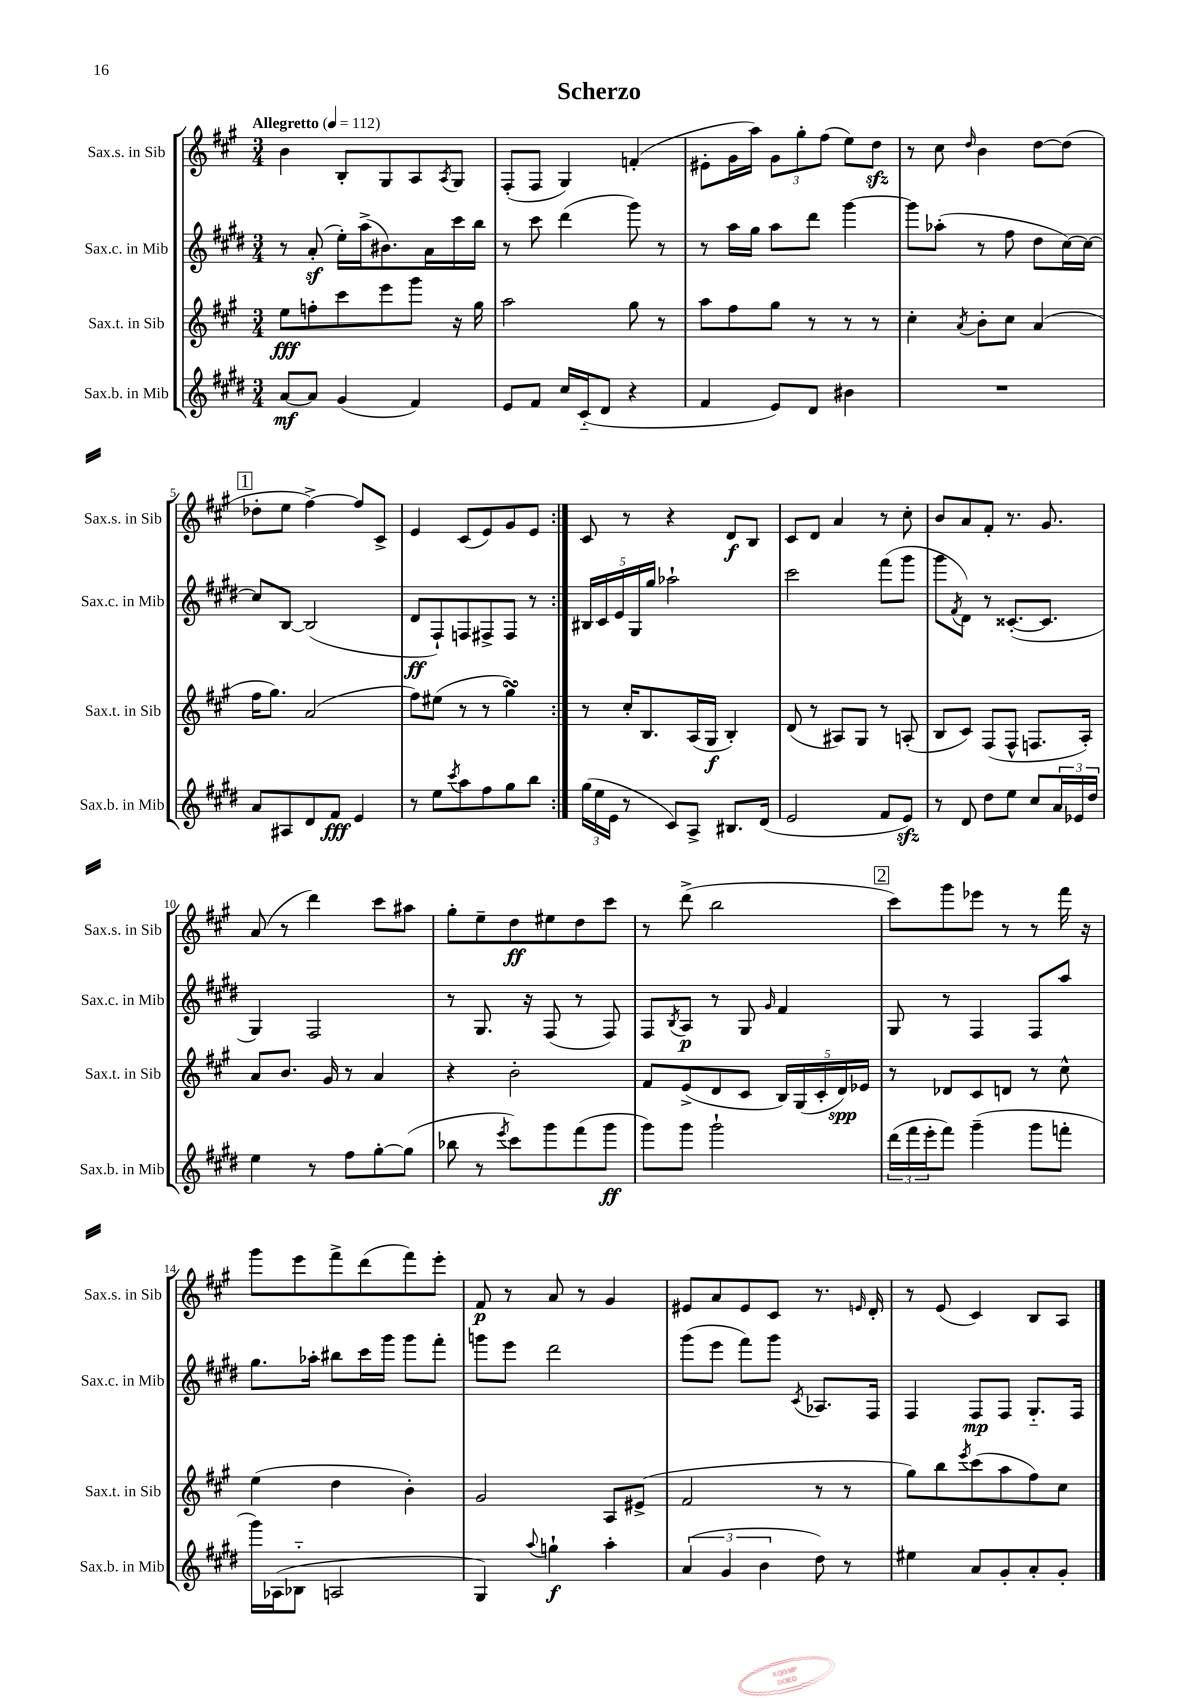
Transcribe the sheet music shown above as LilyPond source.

\header { title = "Scherzo" }
<<
\new StaffGroup <<
\new Staff = "s0" \with { instrumentName = "Sax.s. in Sib" shortInstrumentName = "Sax.s. in Sib" } {
    \clef treble \key a \major \numericTimeSignature \time 3/4 \tempo "Allegretto" 4 = 112
    \repeat volta 2 { b'4 b8-. gis8 a8 \acciaccatura { a8 } gis8 |
    fis8-.( fis8 gis4) f'4-.( |
    eis'8-. gis'16 a''16) \tuplet 3/2 { gis'8 gis''8-. fis''8( } e''8) d''8\sfz |
    r8 cis''8 \grace { d''16 } b'4 d''8~ d''8( |
    \mark \markup { \box "1" } des''8-. e''8 fis''4~->) fis''8 cis'8-> |
    e'4 cis'8( e'8) gis'8 e'8 | }
    cis'8 r8 r4 d'8\f b8 |
    cis'8 d'8 a'4 r8 cis''8-. |
    b'8 a'8 fis'8-. r8. gis'8. |
    a'8( r8 d'''4) cis'''8 ais''8 |
    gis''8-. e''8-- d''8\ff eis''8 d''8 cis'''8 |
    r8 d'''8->( b''2 |
    \mark \markup { \box "2" } cis'''8) gis'''8 ees'''8 r8 r8 fis'''16 r16 |
    gis'''8 e'''8 fis'''8-> d'''8( fis'''8) e'''8-. |
    fis'8\p r8 a'8 r8 gis'4 |
    eis'8 a'8 eis'8 cis'8 r8. \grace { e'16 } d'16-. |
    r8 e'8( cis'4) b8 a8 \bar "|." |
}
\new Staff = "s1" \with { instrumentName = "Sax.c. in Mib" shortInstrumentName = "Sax.c. in Mib" } {
    \clef treble \key e \major \numericTimeSignature \time 3/4
    \repeat volta 2 { r8 a'8-.\sf( e''16-.) a''16->( bis'8.) a'16 cis'''16 b''16 |
    r8 cis'''8 dis'''4( gis'''8) r8 |
    r8 a''16 gis''16 a''8 dis'''8 gis'''4~ |
    gis'''8 aes''8-.( r8 fis''8 dis''8 cis''16~) cis''16~ |
    \mark \markup { \box "1" } cis''8 b8~ b2( |
    dis'8\ff fis8-!) f8 fis8-> fis8 r8 | }
    \tuplet 5/4 { bis16 cis'16 e'16 gis16 gis''16 } aes''2-! |
    cis'''2 fis'''8( gis'''8 |
    gis'''8 \acciaccatura { fis'8 } dis'8) r8 cisis'8.~-.( cisis'8. |
    gis4) fis2 |
    r8 gis8. r16 fis8( r8 fis8) |
    fis8 \acciaccatura { b8 } a8\p r8 gis8 \grace { gis'16 } fis'4 |
    \mark \markup { \box "2" } gis8 r8 fis4 fis8 a''8 |
    gis''8. aes''16-. bis''8 cis'''16 gis'''16 gis'''8 fis'''8-. |
    g'''8 e'''8 dis'''2 |
    gis'''8( e'''8 fis'''8) gis'''8 \acciaccatura { cis'8 } aes8. fis16 |
    fis4 fis8\mp fis8 gis8.-_ fis16 \bar "|." |
}
\new Staff = "s2" \with { instrumentName = "Sax.t. in Sib" shortInstrumentName = "Sax.t. in Sib" } {
    \clef treble \key a \major \numericTimeSignature \time 3/4
    \repeat volta 2 { e''8\fff f''8-. cis'''8 e'''8 gis'''8 r16 gis''16 |
    a''2 gis''8 r8 |
    a''8 fis''8 gis''8 r8 r8 r8 |
    cis''4-. \acciaccatura { a'8 } b'8-. cis''8 a'4( |
    \mark \markup { \box "1" } fis''16 gis''8.) a'2( |
    fis''8) eis''8( r8 r8 gis''4\turn) | }
    r8 cis''16-. b8. a16( gis16\f b4-.) |
    d'8( r8 ais8) gis8 r8 a8-.( |
    b8 cis'8) fis8( fis8-^ f8. a16-.) |
    a'8 b'8. gis'16 r8 a'4 |
    r4 b'2-. |
    fis'8 e'8->( d'8 cis'8 \tuplet 5/4 { b16) gis16( cis'16-. d'16\spp) ees'16 } |
    \mark \markup { \box "2" } r8 des'8 cis'8 d'8 r8 cis''8-^ |
    e''4( d''4 b'4-.) |
    gis'2 a8 eis'8->( |
    fis'2 r8 r8 |
    gis''8) b''8 \acciaccatura { e'''8 } cis'''8( a''8 fis''8) cis''8 \bar "|." |
}
\new Staff = "s3" \with { instrumentName = "Sax.b. in Mib" shortInstrumentName = "Sax.b. in Mib" } {
    \clef treble \key e \major \numericTimeSignature \time 3/4
    \repeat volta 2 { a'8~\mf a'8 gis'4( fis'4) |
    e'8 fis'8 cis''16 cis'16-_( dis'8 r4 |
    fis'4 e'8) dis'8 bis'4 |
    R2. |
    \mark \markup { \box "1" } a'8 ais8 dis'8 fis'8\fff e'4 |
    r8 e''8 \acciaccatura { cis'''8 } a''8 fis''8 gis''8 b''8 | }
    \tuplet 3/2 { gis''16( e''16 e'16 } r8 cis'8) a8-> bis8. dis'16( |
    e'2 fis'8 e'8\sfz) |
    r8 dis'8 dis''8 e''8 cis''8 \tuplet 3/2 { a'16 ees'16 dis''16 } |
    e''4 r8 fis''8 gis''8~-. gis''8( |
    bes''8 r8 \acciaccatura { e'''8 } cis'''8) gis'''8 fis'''8( gis'''8\ff |
    gis'''8) gis'''8 gis'''2-! |
    \mark \markup { \box "2" } \tuplet 3/2 { dis'''16( fis'''16 e'''16-. } fis'''8) gis'''4--( gis'''8 f'''8-. |
    gis'''16) aes16( bes8-_ a2 |
    gis4) \appoggiatura { a''8 } g''4-!\f a''4-. |
    \tuplet 3/2 { a'4( gis'4 b'4 } dis''8) r8 |
    eis''4 a'8 gis'8-. a'8-. gis'8-. \bar "|." |
}
>>
>>
